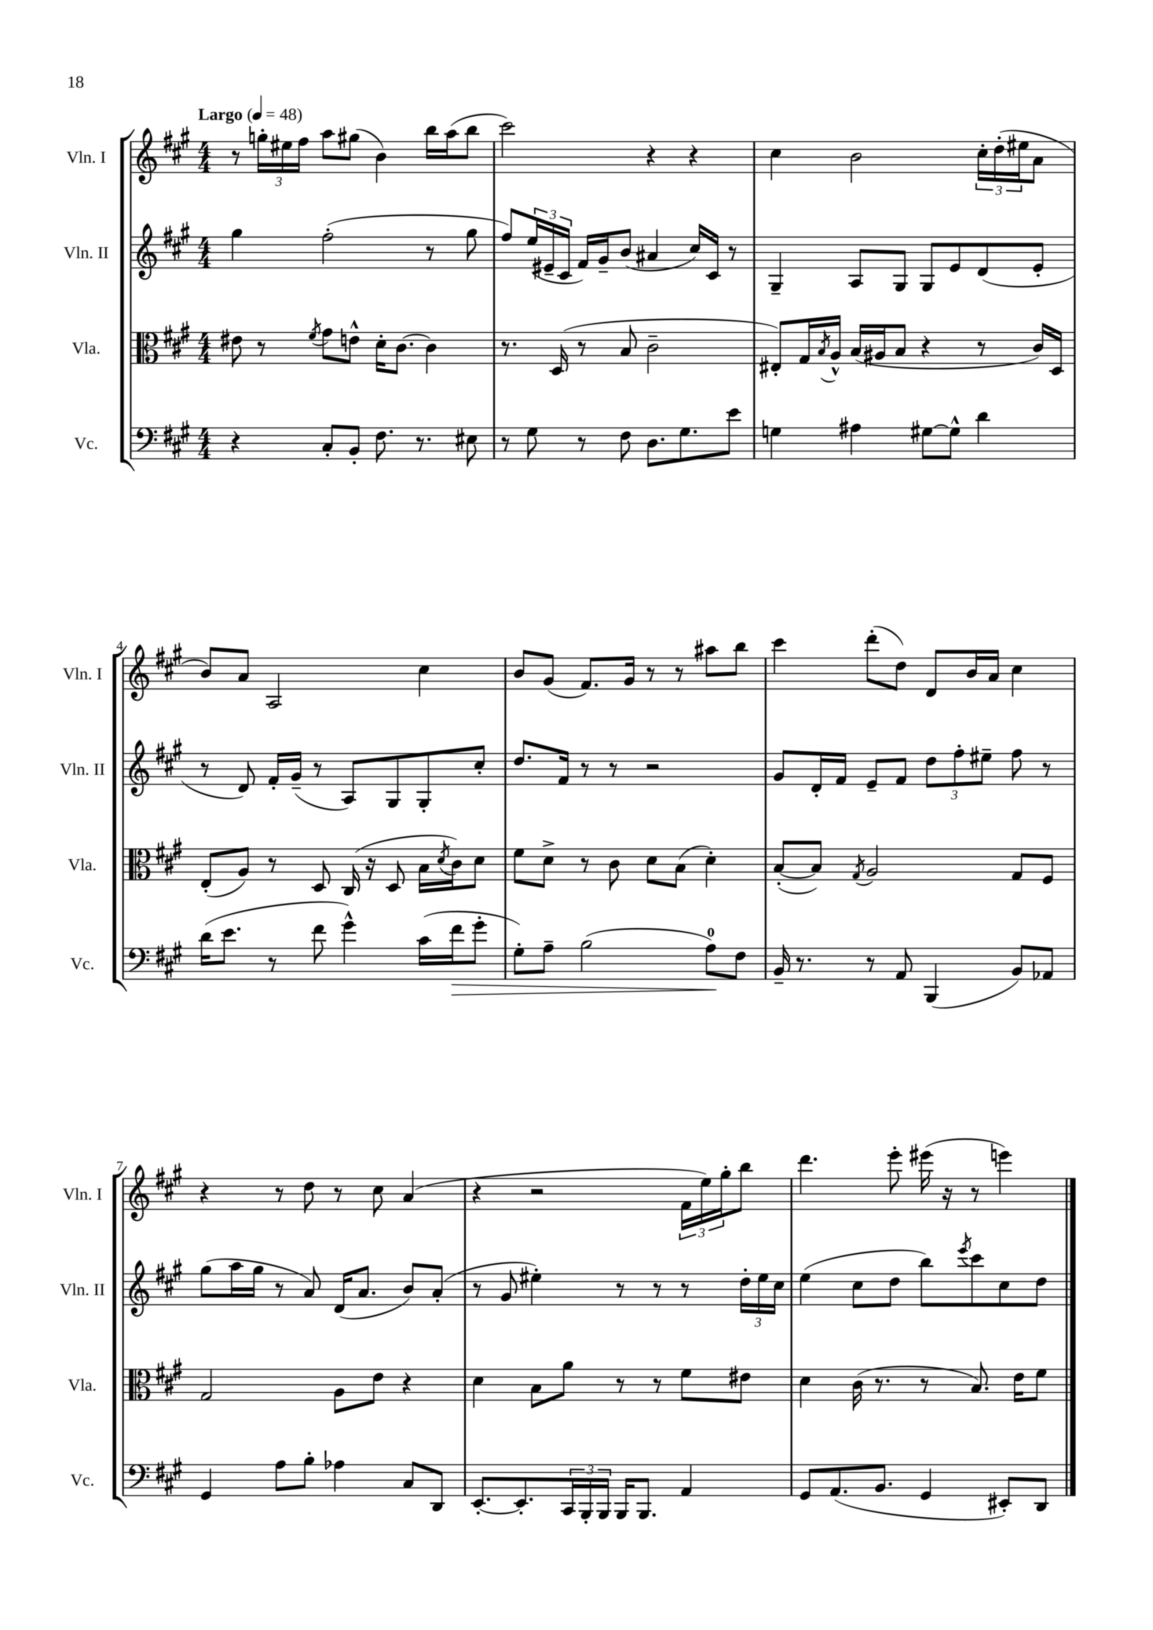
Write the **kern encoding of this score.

**kern	**dynam	**kern	**kern	**kern
*part4	*part4	*part3	*part2	*part1
*staff4	*staff4	*staff3	*staff2	*staff1
*I"Vc.	*	*I"Vla.	*I"Vln. II	*I"Vln. I
*I'Vc.	*	*I'Vla.	*I'Vln. II	*I'Vln. I
*clefF4	*	*clefC3	*clefG2	*clefG2
*k[f#c#g#]	*	*k[f#c#g#]	*k[f#c#g#]	*k[f#c#g#]
*M4/4	*	*M4/4	*M4/4	*M4/4
*MM48	*	*MM48	*MM48	*MM48
=1	=1	=1	=1	=1
!	!	!	!	!LO:TX:a:B:t=Largo
4r	.	8e#X\	4gg#\	8r
.	.	8r	.	24ggn'\LL
.	.	.	.	24ee#X\
.	.	.	.	24ff#\JJ
.	.	8qf#/	.	.
8C#'/L	.	8g#\L	(2ff#'\	8aa\L
8BB'/J	.	8en^^\J	.	(8gg#X\J
8.F#\	.	16d'\KL	.	4b\)
.	.	[8.c#\J	.	.
8.r	.	.	.	.
.	.	4c#\]	8r	16bb\LL
.	.	.	.	(16aa\J
8E#X\	.	.	8gg#\	8bb\J
=2	=2	=2	=2	=2
8r	.	8.r	8ff#/L)	2ccc#\)
8G#\	.	.	(24ee/L	.
.	.	.	24e#X~/	.
.	.	(16D/	.	.
.	.	.	24c#/JJ	.
8r	.	8r	16f#/LL)	.
.	.	.	16g#~/J	.
8F#\	.	8B/	(8b/J	.
8.D\L	.	2c#~\	4a#X/	4r
8.G#\	.	.	.	.
.	.	.	16cc#/LL)	4r
.	.	.	16c#/JJ	.
8e\J	.	.	8r	.
=3	=3	=3	=3	=3
4Gn\	.	8E#X'/L)	4G#~/	4cc#\
.	.	16G#/L	.	.
.	.	8qB/	.	.
.	.	16A^^/JJ	.	.
4A#X\	.	(16B/LL	8A/L	2b\
.	.	16A#X/J	.	.
.	.	8B/J	8G#/J	.
[8G#X\L	.	4r	8G#/L	.
8G#^^\J]	.	.	8e/	.
4d\	.	8r	(8d/	24cc#'\LL
.	.	.	.	(24dd'\
.	.	.	.	24ee#X\J
.	.	16c#/LL)	8e'/J	8a\J
.	.	16D/JJ	.	.
!!LO:LB:g=z
=4	=4	=4	=4	=4
(16d\KL	.	(8E'/L	8r	8b/L)
8.e\J	.	.	.	.
.	.	8A/J)	8d/)	8a/J
8r	.	8r	16f#'/LL	2A/
.	.	.	(16g#~/JJ	.
8f#\	.	8D/	8r	.
4g#^^\)	.	(16C#/	8A/L)	.
.	.	16r	.	.
.	.	8D/	8G#/	.
(16c#\LL	.	16B\LL	8G#'/	4cc#\
.	.	8qd/	.	.
!	!LO:HP:b	!	!	!
16f#\J	>	16c#\J)	.	.
8g#'\J	.	8d\J	8cc#'/J	.
=5	=5	=5	=5	=5
8G#'\L)	.	8f#\L	8.dd/L	8b/L
8A~\J	.	8d^\J	.	(8g#/J
.	.	.	16f#/Jk	.
(2B\	.	8r	8r	8.f#/L)
.	.	8c#\	8r	.
.	.	.	.	16g#/Jk
.	.	8d\L	2r	8r
.	.	(8B\J	.	8r
8A\L)	.	4d'\)	.	8aa#X\L
8F#\J	]	.	.	8bb\J
=6	=6	=6	=6	=6
16BB~/	.	([8B'/L	8g#/L	4ccc#\
8.r	.	.	.	.
.	.	8B/J])	16d'/L	.
.	.	.	16f#/JJ	.
.	.	8qG#/	.	.
8r	.	2A/	8e~/L	(8ddd'\L
8AA/	.	.	8f#/J	8dd\J)
(4BBB/	.	.	12dd\L	8d/L
.	.	.	12ff#'\	.
.	.	.	.	16b/L
.	.	.	12ee#X~\J	.
.	.	.	.	16a/JJ
8BB/L)	.	8G#/L	8ff#\	4cc#\
8AA-X/J	.	8F#/J	8r	.
!!LO:LB:g=z
=7	=7	=7	=7	=7
4GG#/	.	2G#/	(8gg#\L	4r
.	.	.	16aa\L	.
.	.	.	16gg#\JJ	.
8A\L	.	.	8r	8r
8B'\J	.	.	8a/)	8dd\
4A-X\	.	8A\L	(16d/KL	8r
.	.	.	8.a/J	.
.	.	8e\J	.	8cc#\
8C#/L	.	4r	8b/L)	(4a/
8DD/J	.	.	(8a'/J	.
=8	=8	=8	=8	=8
[8.EE'/L	.	4d\	8r	4r
.	.	.	8g#/	.
8.EE'/]	.	.	.	.
.	.	8B\L	4ee#X'\)	2r
24CC#/L	.	8a\J	.	.
24BBB'/	.	.	.	.
24BBB/JJ	.	.	.	.
16BBB/KL	.	8r	8r	.
8.BBB/J	.	.	.	.
.	.	8r	8r	.
4AA/	.	8f#\L	8r	24f#\LL
.	.	.	.	24ee\)
.	.	.	.	24gg#'\J
.	.	8e#X\J	24dd'\LL	8bb\J
.	.	.	24ee#\	.
.	.	.	24cc#\JJ	.
=9	=9	=9	=9	=9
8GG#/L	.	4d\	(4ee\	4.ddd\
(8.AA/	.	.	.	.
.	.	(16c#\	8cc#\L	.
8.BB/J	.	8.r	.	.
.	.	.	8dd\J	8eee'\
4GG#/	.	8r	8bb\L)	(16eee#X\
.	.	.	.	16r
.	.	.	8qeee/	.
.	.	8.B/)	8ccc#\	8r
8EE#X'/L)	.	.	8cc#\	4eeen\)
.	.	16e\KL	.	.
8DD/J	.	8f#\J	8dd\J	.
==	==	==	==	==
*-	*-	*-	*-	*-
